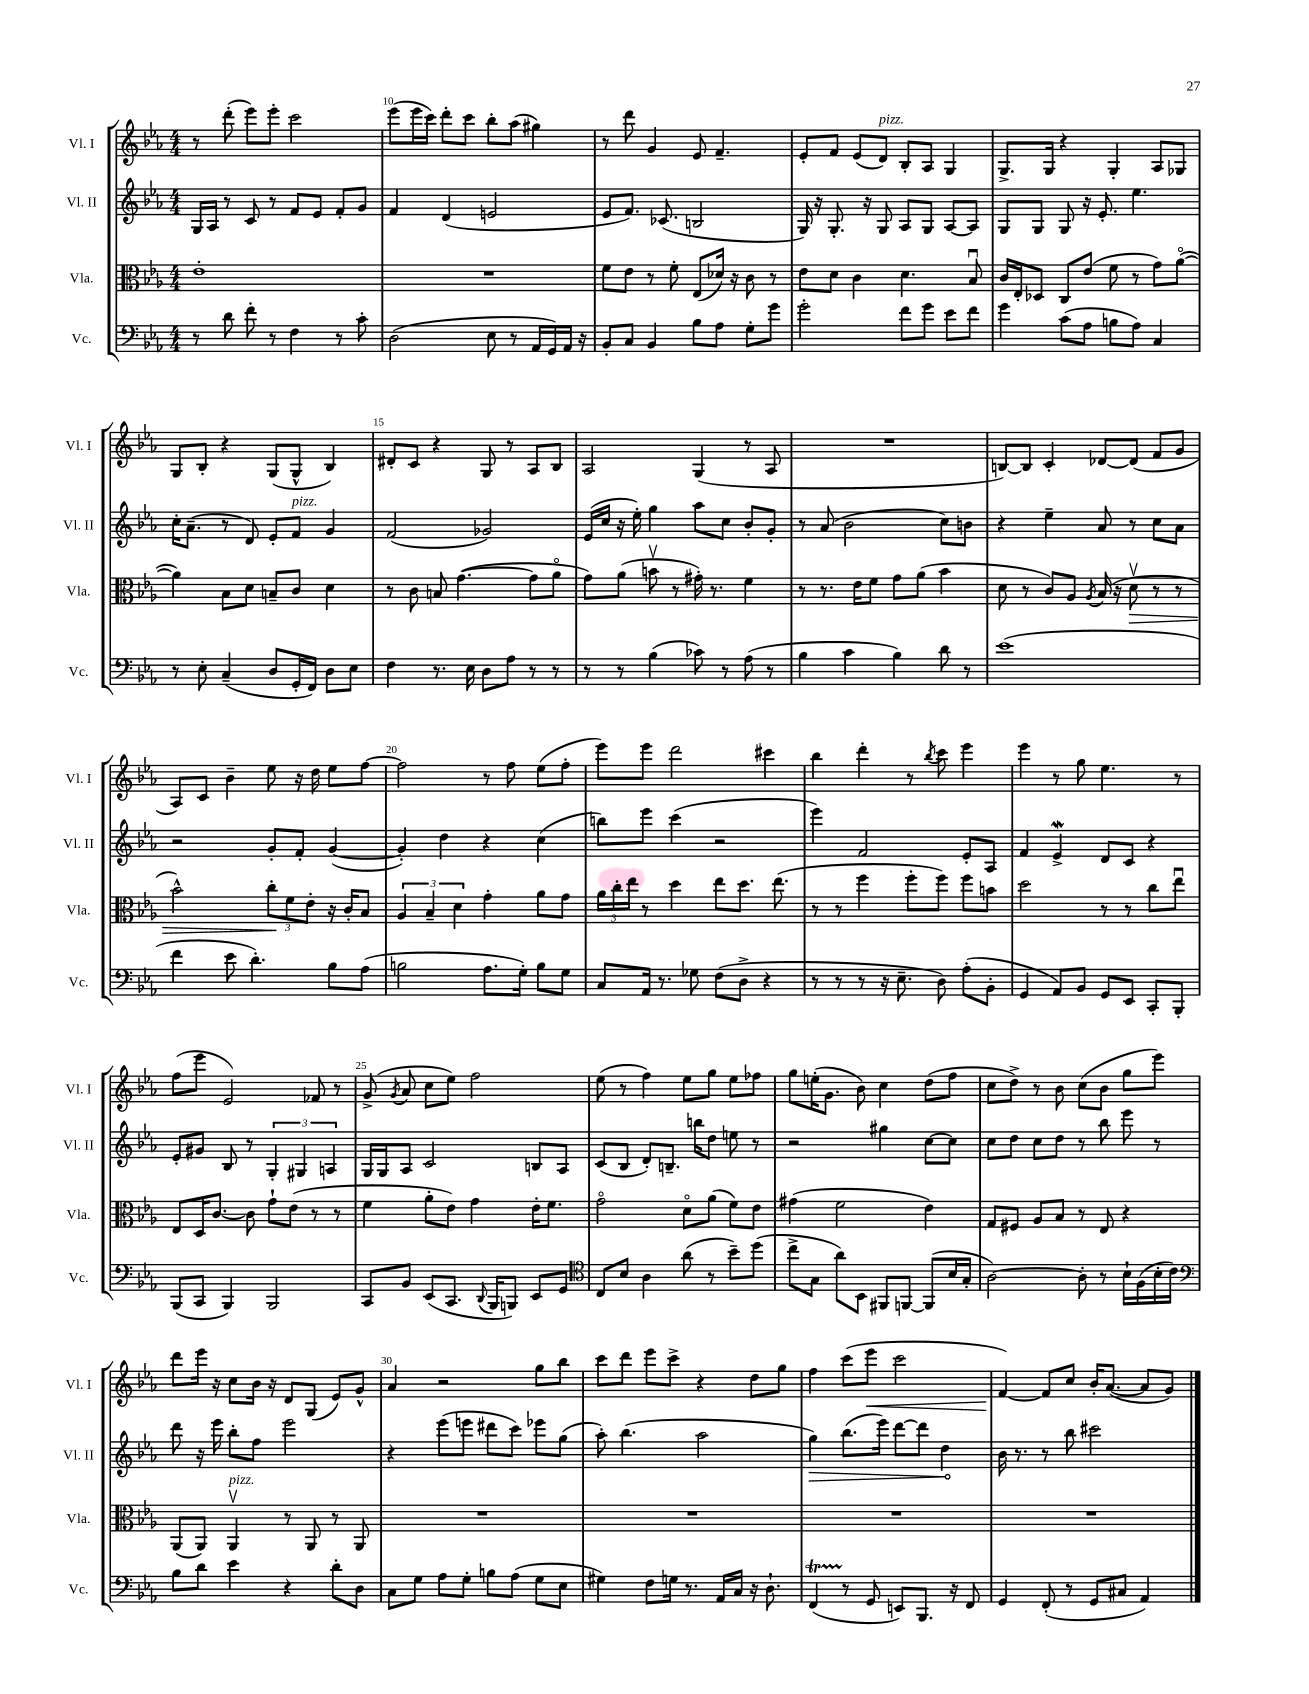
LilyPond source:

<<
\new StaffGroup <<
\new Staff = "s0" \with { instrumentName = "Vl. I" shortInstrumentName = "Vl. I" } {
    \clef treble \key ees \major \numericTimeSignature \time 4/4
    \autoBeamOff r8 d'''8-.( ees'''8[) ees'''8]-. c'''2 |
    ees'''8[( ees'''16 c'''16]) d'''8[-. c'''8] bes''8[-. aes''8]( gis''4) |
    r8 d'''8 g'4 ees'8 f'4.-- |
    ees'8[-. f'8] ees'8[( d'8]^\markup { \italic "pizz." }) bes8[-. aes8] g4 |
    g8.[-> g16] r4 g4-. aes8[ ges8] |
    g8[ bes8]-. r4 g8[( g8]-^ bes4) |
    dis'8[-. c'8] r4 g8 r8 aes8[ bes8] |
    aes2 g4( r8 aes8 |
    R1 |
    b8[~) b8] c'4-. des'8[~ des'8]( f'8[ g'8] |
    aes8[) c'8] bes'4-- ees''8 r16 d''16 ees''8[ f''8]~ |
    f''2 r8 f''8 ees''8[( f''8]-. |
    ees'''8[) ees'''8] d'''2 cis'''4 |
    bes''4 d'''4-. r8 \acciaccatura { bes''8 } c'''8 ees'''4 |
    ees'''4 r8 g''8 ees''4. r8 |
    f''8[( ees'''8] ees'2) fes'8 r8 |
    g'8->( \acciaccatura { g'8 } aes'8 c''8[ ees''8]) f''2 |
    ees''8( r8 f''4) ees''8[ g''8] ees''8[ fes''8] |
    g''8[ e''16-.( g'8.] bes'8) c''4 d''8[( f''8] |
    c''8[ d''8]->) r8 bes'8 c''8[( bes'8] g''8[ ees'''8]) |
    d'''8[ ees'''16] r16 c''8[ bes'16] r16 d'8[ g8]( ees'8[) g'8]-^ |
    aes'4 r2 g''8[ bes''8] |
    c'''8[ d'''8] ees'''8[ c'''8]-> r4 d''8[ g''8] |
    f''4 c'''8[( ees'''8]\< c'''2 |
    f'4~\!) f'8[ c''8] bes'16[-. aes'8.]~( aes'8[ g'8]) \bar "|." |
}
\new Staff = "s1" \with { instrumentName = "Vl. II" shortInstrumentName = "Vl. II" } {
    \clef treble \key ees \major \numericTimeSignature \time 4/4
    \autoBeamOff g16[ aes16] r8 c'8 r8 f'8[ ees'8] f'8[-. g'8] |
    f'4 d'4( e'2 |
    ees'8[ f'8.]) ces'8.( b2 |
    g16) r16 g8.-. r16 g8 aes8[ g8] aes8[~ aes8] |
    g8[ g8] g8 r16 ees'8.-. ees''4. |
    c''16[-. aes'8.]--( r8 d'8) ees'8[-. f'8]^\markup { \italic "pizz." } g'4 |
    f'2( ges'2) |
    ees'16[( c''16] r16 ees''16-.) g''4 aes''8[ c''8] bes'8[-. g'8]-. |
    r8 aes'8( bes'2 c''8[) b'8] |
    r4 ees''4-- aes'8 r8 c''8[ aes'8] |
    r2 g'8[-. f'8]-. g'4~( |
    g'4-.) d''4 r4 c''4( |
    b''8[) ees'''8] c'''4( r2 |
    ees'''4) f'2 ees'8[-. aes8] |
    f'4 ees'4->\mordent d'8[ c'8] r4 |
    ees'8[-. gis'8] bes8 r8 \tuplet 3/2 { g4-. gis4 a4 } |
    g16[ g16 aes8] c'2 b8[ aes8] |
    c'8[( bes8] d'8[-.) b8.]-- b''16[ d''8] e''8 r8 |
    r2 gis''4 c''8[~ c''8] |
    c''8[ d''8] c''8[ d''8] r8 bes''8 ees'''8 r8 |
    d'''8 r16 ees'''16 bes''8[-. f''8] ees'''2 |
    r4 ees'''8[( e'''8] dis'''8[ c'''8]) ees'''8[ g''8]( |
    aes''8-.) bes''4.( aes''2 |
    \once \override Hairpin.circled-tip = ##t g''4\>) bes''8.[( ees'''16]) d'''8[~ d'''8] d''4\! |
    bes'16 r8. r8 bes''8 cis'''2 \bar "|." |
}
\new Staff = "s2" \with { instrumentName = "Vla." shortInstrumentName = "Vla." } {
    \clef alto \key ees \major \numericTimeSignature \time 4/4
    \autoBeamOff ees'1-. |
    R1 |
    f'8[ ees'8] r8 f'8-. ees8[( des'16]) r16 c'8 r8 |
    ees'8[ d'8] c'4 d'4. bes8\downbow |
    c'16[ ees16-. des8] c8[ ees'8]( f'8 r8 g'8[) aes'8]~\flageolet( |
    aes'4) bes8[ d'8] b8[-- c'8] d'4 |
    r8 c'8 b8 g'4.~( g'8[ aes'8]\flageolet |
    g'8[) aes'8]( b'8\upbow r8 gis'16-.) r8. f'4 |
    r8 r8. ees'16[ f'8] g'8[ aes'8]( bes'4 |
    d'8 r8 c'8[) aes8] \acciaccatura { aes8 } bes16( r16 d'8\upbow\> r8 r8 |
    bes'2-^) \tuplet 3/2 { c''8[-.\! f'8 ees'8]-. } r16 c'16[-. bes8] |
    \tuplet 3/2 { aes4 bes4-- d'4 } g'4-. aes'8[ g'8] |
    \tuplet 3/2 { aes'16[ c''16-. ees''16] } r8 d''4 ees''8[ d''8.] ees''8.( |
    r8 r8 f''4 f''8[-. f''8]) f''8[ b'8] |
    d''2 r8 r8 c''8[ ees''8]\downbow |
    ees8[ d16 c'8.]~ c'8 g'8[-! ees'8]( r8 r8 |
    f'4 aes'8[-. ees'8]) g'4 ees'16[-. f'8.] |
    g'2\flageolet d'8[\flageolet aes'8]( f'8[) ees'8] |
    gis'4( f'2 ees'4) |
    g8[ fis8] aes8[ bes8] r8 ees8 r4 |
    aes,8[( aes,8]) aes,4\upbow^\markup { \italic "pizz." } r8 aes,8 r8 aes,8 |
    R1 |
    R1 |
    R1 |
    R1 \bar "|." |
}
\new Staff = "s3" \with { instrumentName = "Vc." shortInstrumentName = "Vc." } {
    \clef bass \key ees \major \numericTimeSignature \time 4/4
    \autoBeamOff r8 d'8 f'8-. r8 f4 r8 c'8-. |
    d2( ees8 r8 aes,16[ g,16) aes,16] r16 |
    bes,8[-. c8] bes,4 bes8[ aes8] g8[-. g'8] |
    g'2-. f'8[ g'8] ees'8[ f'8] |
    g'4 c'8[( aes8] b8[ aes8]) c4 |
    r8 ees8-. c4--( d8[ g,16-. f,16]) d8[ ees8] |
    f4 r8. ees16 d8[ aes8] r8 r8 |
    r8 r8 bes4( ces'8) r8 aes8( r8 |
    bes4 c'4 bes4) d'8 r8 |
    ees'1( |
    f'4 ees'8 d'4.-.) bes8[ aes8]( |
    b2 aes8.[ g16]-.) b8[ g8] |
    c8[ aes,16] r8. ges8 f8[( d8]-> r4 |
    r8 r8 r8 r16 ees8.-- d8) aes8[-.( bes,8]-. |
    g,4 aes,8[) bes,8] g,8[ ees,8] c,8[-. bes,,8]-. |
    bes,,8[( c,8] bes,,4) bes,,2 |
    c,8[ bes,8] ees,8[( c,8.] \appoggiatura { d,8 } bes,,16[ b,,8]) ees,8[ g,8] |
    \clef tenor c8[ bes8] aes4 aes'8( r8 bes'8[--) d''8]( |
    c''8[-> g8] aes'8[) bes,8] fis,8[ f,8]~ f,8[( bes16 g16]-. |
    aes2~) aes8-. r8 bes16[-! f16( bes16-. c'16]) |
    \clef bass bes8[ d'8] ees'4 r4 d'8[-. d8] |
    c8[ g8] aes8[ g8]-. b8[ aes8]( g8[ ees8] |
    gis4) f8[ g16] r8. aes,16[ c16] r16 d8.-! |
    f,4\startTrillSpan( r8\stopTrillSpan g,8 e,8[) bes,,8.] r16 f,8 |
    g,4 f,8-.( r8 g,8[ cis8] aes,4) \bar "|." |
}
>>
>>
\layout { \context { \Score currentBarNumber = #9 \override BarNumber.break-visibility = ##(#f #t #t) barNumberVisibility = #(every-nth-bar-number-visible 5) } }
